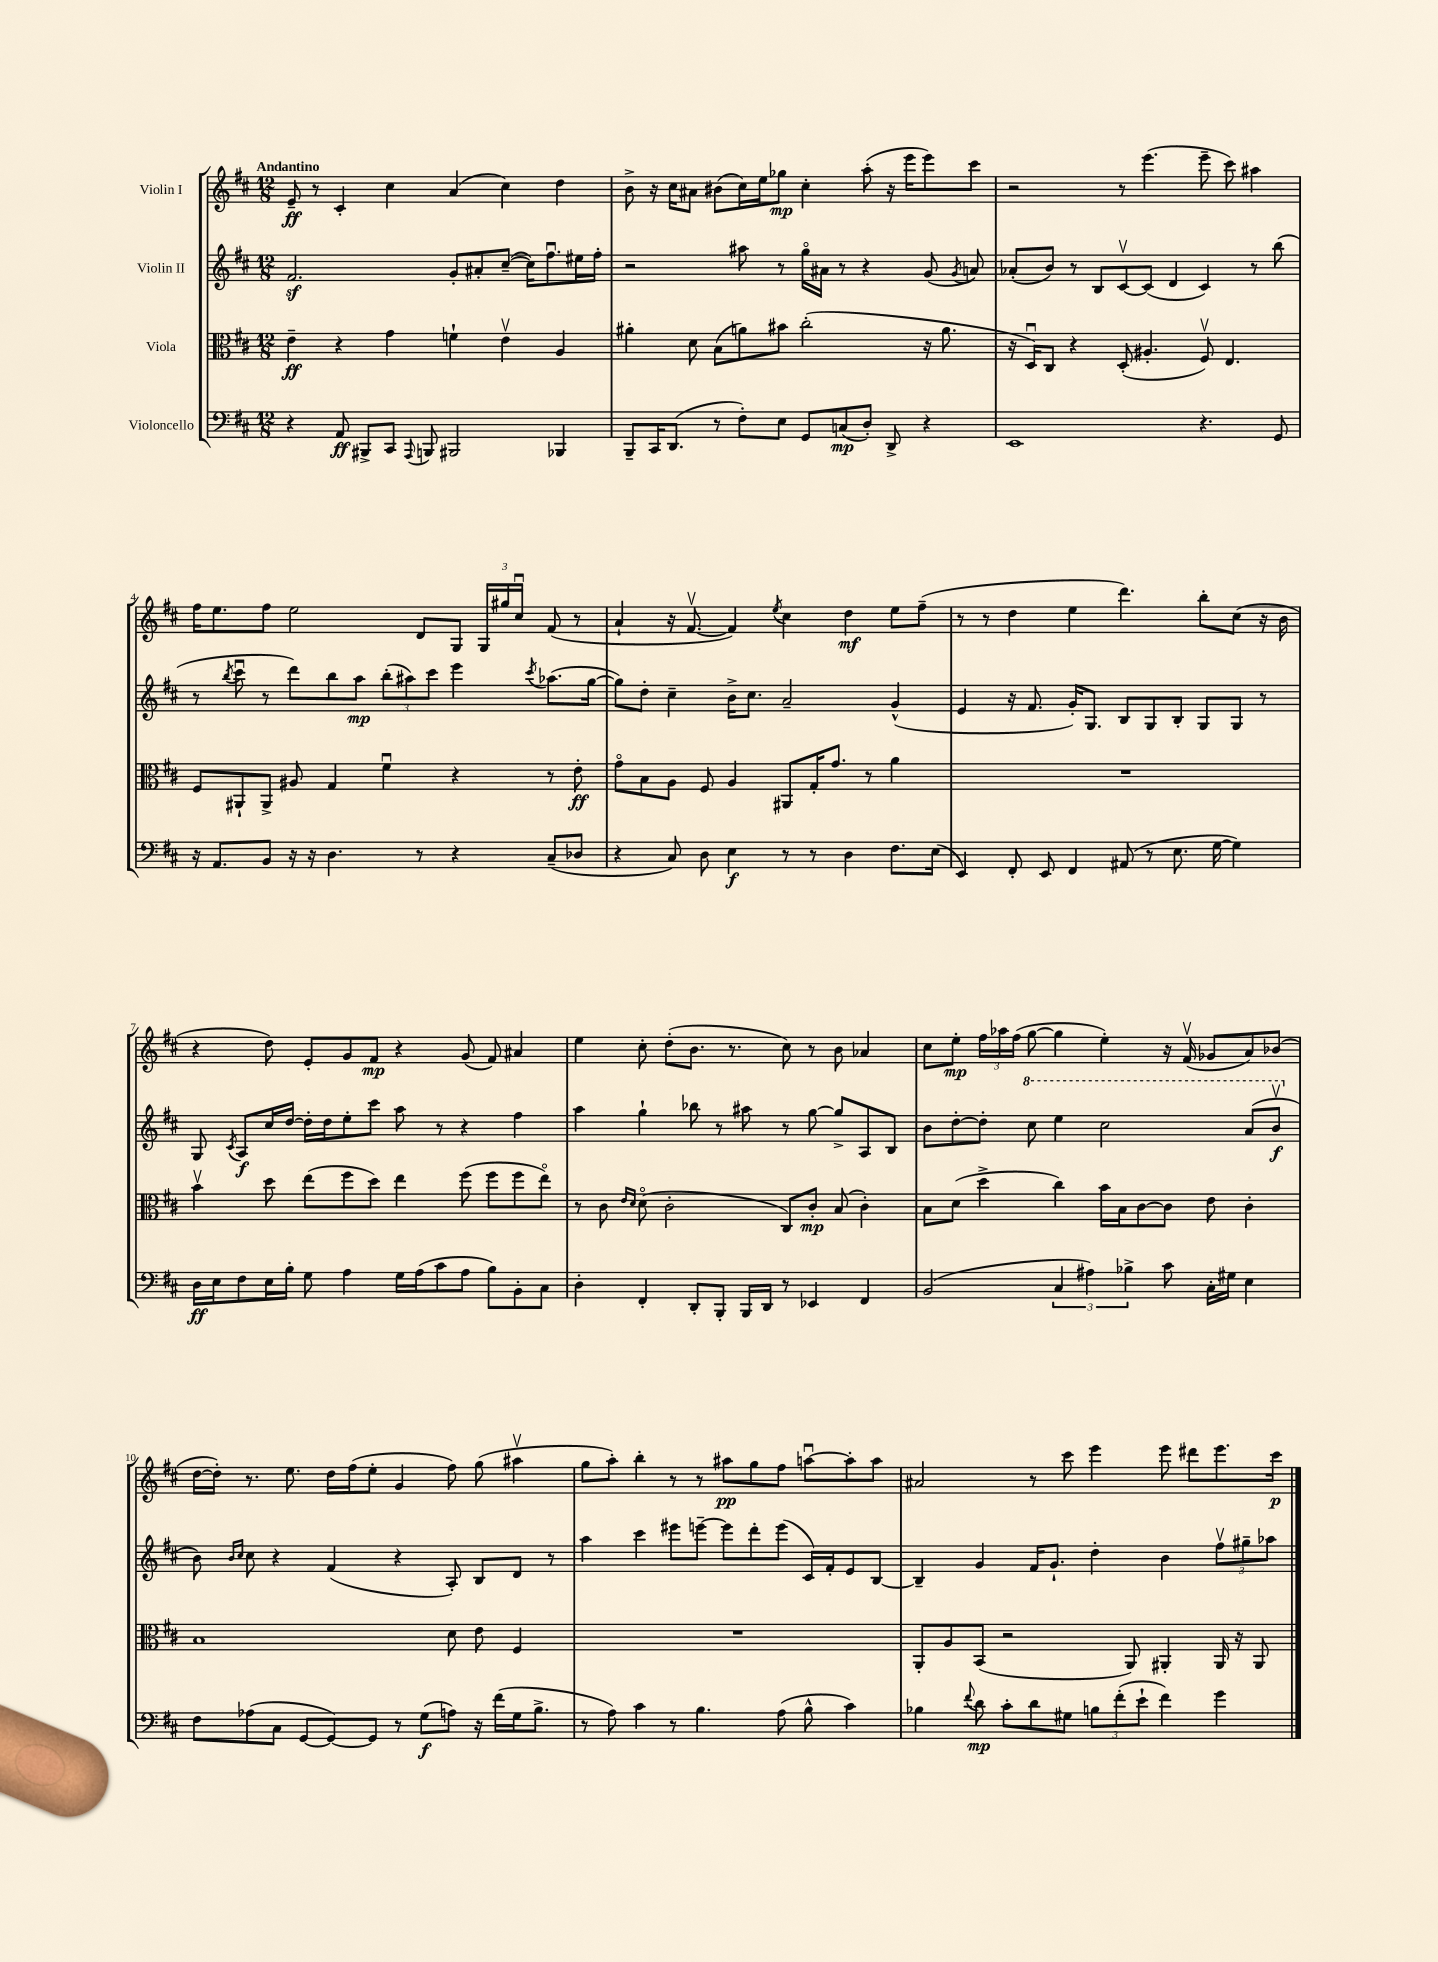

**kern	**kern	**kern	**kern
*staff4	*staff3	*staff2	*staff1
*clefF4	*clefC3	*clefG2	*clefG2
*k[f#c#]	*k[f#c#]	*k[f#c#]	*k[f#c#]
*M12/8	*M12/8	*M12/8	*M12/8
4r	4e~	2.f#	8e~
.	.	.	8r
8AA	4r	.	4c#'
8BBB#^	.	.	.
8CC#	4g	.	4cc#
8qqAAA	.	.	.
8BBB	.	.	.
2BBB#	4f`	8g'	(4a
.	.	8a#'	.
.	4ev	([8cc#~	4cc#)
.	.	16cc#])	.
.	.	8.ff#u	.
4BBB-	4A	.	4dd
.	.	16ee#	.
.	.	16ff#'	.
=	=	=	=
8BBB~	4a#'	2r	8b^
16CC#	.	.	16r
(8.DD	.	.	16cc#
.	8d	.	8a#
8r	(8B	.	(8b#
8F#')	8a)	8aa#	16cc#)
.	.	.	16ee
8E	8b#	8r	8gg-
8GG	(2cc#'	16ggo	4cc#'
.	.	16a#	.
(8C	.	8r	.
8D')	.	4r	(8aa'
8DD^	.	.	16r
.	.	.	16eee
4r	16r	(8g	8eee)
.	8.a	.	.
.	.	8qg	.
.	.	8a)	8ccc#
=	=	=	=
1EE	16r	(8a-'	2r
.	16Du)	.	.
.	8C#	8b)	.
.	4r	8r	.
.	.	8B	.
.	(8D'	[8c#v	8r
.	4.A#'	(8c#]	(4.eee
.	.	4d	.
4.r	8F#v)	4c#)	8eee~
.	4.E	.	8ccc#)
.	.	8r	4aa#
8GG	.	(8bb	.
=	=	=	=
16r	8F#	8r	16ff#
8.AA	.	.	8.ee
.	.	8qbb	.
.	8AA#`	8ccc#u	.
8BB	8AA#^	8r	8ff#
16r	8A#	8ddd)	2ee
16r	.	.	.
4.D	4G	8bb	.
.	.	8aa	.
.	4f#u	(12bb'	.
.	.	12aa#)	.
8r	.	.	8d
.	.	12ccc#	.
4r	4r	4eee	8G
.	.	.	24G
.	.	.	24gg#
.	.	.	24cc#u
.	.	8qccc#	.
(8C#~	8r	(8.aa-	(8f#
8D-	8e'	.	8r
.	.	[16gg	.
=	=	=	=
4r	8go	8gg])	4a`
.	8B	8dd'	.
8C#)	8A	4cc#~	16r
.	.	.	[8.f#v
8D	8F#	.	.
4E	4A	16b^	4f#])
.	.	8.cc#	.
.	.	.	8qee
8r	8AA#	2a~	4cc#
8r	16G'	.	.
.	8.g	.	.
4D	.	.	4dd
.	8r	.	.
8.F#	4a	(4g^^	8ee
.	.	.	(8ff#~
(16E	.	.	.
=	=	=	=
4EE)	1.r	4e	8r
.	.	.	8r
8FF#'	.	16r	4dd
.	.	8.f#	.
8EE	.	.	.
4FF#	.	16g')	4ee
.	.	8.G	.
(8AA#	.	8B	4.ddd)
8r	.	8G	.
8.E	.	8B'	.
.	.	8G	8bb'
[16G	.	.	.
4G])	.	8G	(8cc#
.	.	8r	16r
.	.	.	16b
=	=	=	=
16D	4bv	8G	4r
16E	.	.	.
.	.	8qc#	.
8F#	.	8A	.
16E	8dd	16cc#	8dd)
16B'	.	[16dd	.
8G	(8ee	16dd']	8e'
.	.	16dd	.
4A	8ff#	8ee'	8g
.	8dd)	8ccc#	8f#
16G	4ee	8aa	4r
(16A	.	.	.
8c#	.	8r	.
8A	(8ff#	4r	(8g
8B)	8ff#	.	8f#)
8BB'	8ff#	4ff#	4a#
8C#	8eeo)	.	.
=	=	=	=
4D'	8r	4aa	4ee
.	8c#	.	.
.	16qqe	.	.
.	16qqd	.	.
4FF#'	(8do	4gg`	8cc#'
.	2c#'	.	(8dd'
8DD'	.	8bb-	8.b
8BBB'	.	8r	.
.	.	.	8.r
16BBB	.	8aa#	.
16DD	.	.	.
8r	8C#)	8r	8cc#)
4EE-	8c#'	[8gg	8r
.	(8B	8gg^]	8b
4FF#	4c#')	8A	4a-
.	.	8B	.
=	=	=	=
(2BB	8B	8b	8cc#
.	(8d	[8dd'	8ee'
.	4dd^	8dd']	24ff#
.	.	.	24aa-
.	.	.	(24ff#
.	.	8ccc#	[8gg
6C#	4cc#)	4eee	4gg]
6A#)	.	.	.
.	16b	2ccc#	4ee')
.	16B	.	.
6B-^	.	.	.
.	[8c#	.	.
8c#	8c#]	.	16r
.	.	.	(16f#v
16C#'	8e	.	8g-
16G#	.	.	.
4E	4c#'	(8aa	8a)
.	.	8bbv	(8b-
=	=	=	=
8F#	1B	8b)	[16dd
.	.	.	16dd'])
.	.	16qqb	.
.	.	16qqcc#	.
(8A-	.	8cc#	8.r
8C#	.	4r	.
.	.	.	8.ee
[8GG	.	.	.
8GG_)	.	(4f#	16dd
.	.	.	(16ff#
8GG]	.	.	8ee'
8r	.	4r	4g
(8G	.	.	.
8A)	8d	8A')	8ff#)
16r	8e	8B	(8gg
(16f#	.	.	.
16G	4F#	8d	4aa#v
8.B^	.	.	.
.	.	8r	.
=	=	=	=
8r	1.r	4aa	8gg
8A)	.	.	8aa')
4c#	.	4ccc#	4bb'
8r	.	8eee#	8r
4.B	.	[8eee~	8r
.	.	8eee]	8aa#
.	.	8ddd'	8gg
(8A	.	(8eee	8ff#
8B^^	.	16c#)	[8aau
.	.	16f#'	.
4c#)	.	8e	8aa']
.	.	[8B	8aa
=	=	=	=
4B-	8AA'	4B~]	2a#
.	8A	.	.
8qqf#	.	.	.
8d	(8BB	4g	.
8c#'	2r	.	.
8d	.	16f#	8r
.	.	8.g`	.
8G#	.	.	8ccc#
12B	.	4dd'	4eee
(12f#'	.	.	.
.	8AA)	.	.
12e`	.	.	.
4f#)	4AA#'	4b	8eee
.	.	.	8ddd#
4g	16AA#	12ff#v	8.eee
.	16r	.	.
.	.	12gg#~	.
.	8AA#	.	.
.	.	12aa-	.
.	.	.	16ccc#
==	==	==	==
*-	*-	*-	*-
